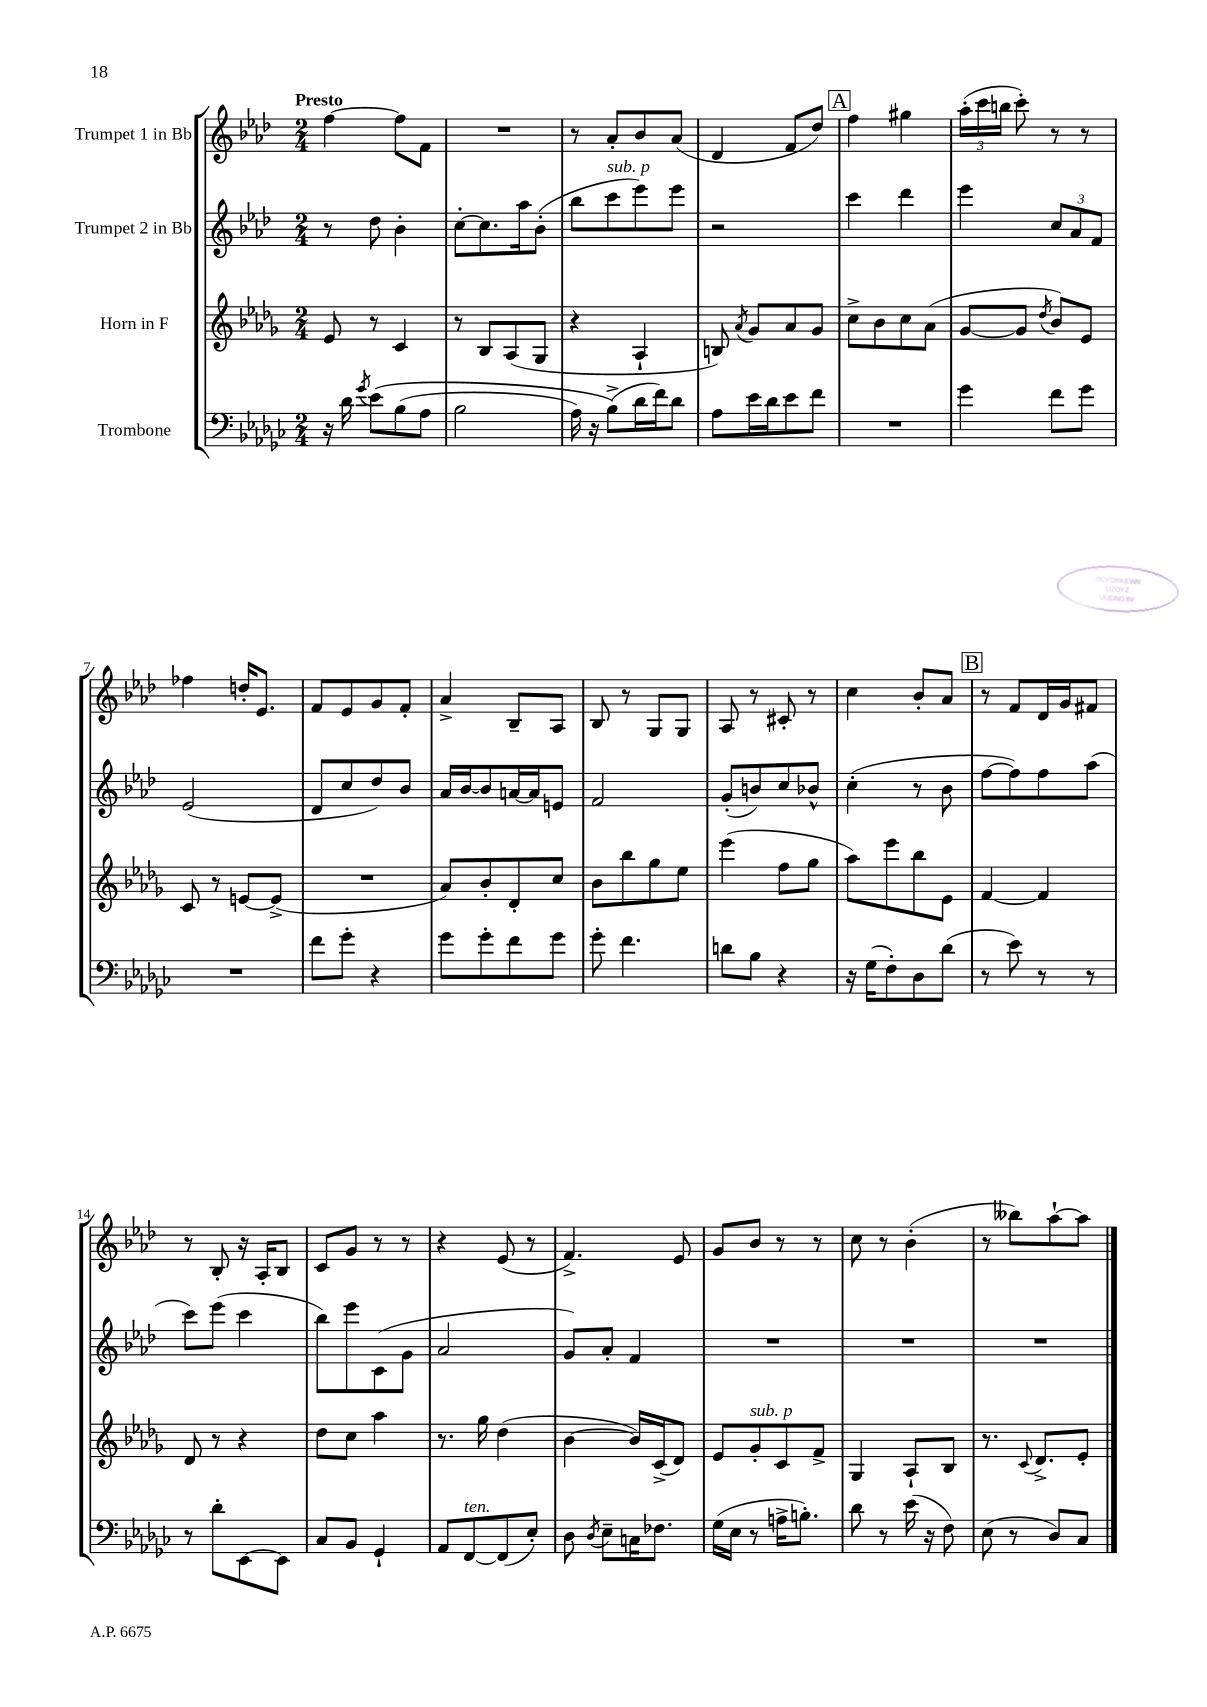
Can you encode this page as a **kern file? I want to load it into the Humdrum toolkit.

**kern	**kern	**kern	**kern
*part4	*part3	*part2	*part1
*staff4	*staff3	*staff2	*staff1
*I"Trombone	*I"Horn in F	*I"Trumpet 2 in Bb	*I"Trumpet 1 in Bb
*clefF4	*clefG2	*clefG2	*clefG2
*k[b-e-a-d-g-c-]	*k[b-e-a-d-g-]	*k[b-e-a-d-]	*k[b-e-a-d-]
*M2/4	*M2/4	*M2/4	*M2/4
=1	=1	=1	=1
!	!	!	!LO:TX:a:B:t=Presto
16r	8e-/	8r	[4ff\
16d-\	.	.	.
8qg-/	.	.	.
(8e-\L	8r	8dd-\	.
(8B-\	4c/	4b-'\	8ff\L]
8A-\J	.	.	8f\J
=2	=2	=2	=2
2B-\	8r	[8cc'\L	2r
.	8B-/L	8.cc\]	.
.	(8A-/	.	.
.	.	16aa-\k	.
.	8G-/J	(8b-'\J	.
=3	=3	=3	=3
16A-\)	4r	8bb-\L	8r
16r	.	.	.
!	!	!LO:TX:a:i:t=sub. p	!
(8B-^\L)	.	8ccc\	8a-'/L
16d-\L	4A-`/	8eee-\)	8b-/
16f\J)	.	.	.
8d-\J	.	8eee-\J	(8a-/J
=4	=4	=4	=4
8A-\L	8Bn/)	2r	4d-/
.	8qa-/	.	.
16e-\L	8g-/L	.	.
16d-\J	.	.	.
8e-\	8a-/	.	8f/L
8f\J	8g-/J	.	8dd-/J)
!!LO:REH:place=s1:t=A
=5	=5	=5	=5
2r	8cc^\L	4ccc\	4ff\
.	8b-\	.	.
.	8cc\	4ddd-\	4gg#X\
.	(8a-\J	.	.
=6	=6	=6	=6
4g-\	[8g-/L	4eee-\	(24aa-'\LL
.	.	.	24ccc\
.	.	.	24bbn\JJ
.	8g-/J]	.	8ccc'\)
.	8qdd-/	.	.
8f\L	8b-/L)	12cc/L	8r
.	.	12a-/	.
8g-\J	8e-/J	.	8r
.	.	12f/J	.
!!LO:LB:g=z
=7	=7	=7	=7
2r	8c/	(2e-/	4ff-X\
.	8r	.	.
.	[8en/L	.	16ddn'/KL
.	.	.	8.e-/J
.	(8e^/J]	.	.
=8	=8	=8	=8
8f\L	2r	8d-/L	8f/L
8g-'\J	.	8cc/	8e-/
4r	.	8dd-/)	8g/
.	.	8b-/J	8f'/J
=9	=9	=9	=9
8g-\L	8a-/L)	16a-/LL	4a-^/
.	.	[16b-/J	.
8g-'\	8b-'/	8b-/]	.
8f\	8d-'/	[16an/L	8B-~/L
.	.	16a/J]	.
8g-\J	8cc/J	8en/J	8A-/J
=10	=10	=10	=10
8g-'\	8b-\L	2f/	8B-/
4.f\	8bb-\	.	8r
.	8gg-\	.	8G/L
.	8ee-\J	.	8G/J
=11	=11	=11	=11
8dn\L	(4eee-\	(8g'/L	8A-/
8B-\J	.	8bn/)	8r
4r	8ff\L	8cc/	8c#X'/
.	8gg-\J	8b-X^^/J	8r
=12	=12	=12	=12
16r	8aa-\L)	(4cc'\	4cc\
(16G-\KL	.	.	.
8F'\)	8eee-\	.	.
8D-\	8bb-\	8r	8b-'/L
(8d-\J	8e-\J	8b-\	8a-/J
!!LO:REH:place=s1:t=B
=13	=13	=13	=13
8r	[4f/	[8ff\L	8r
8e-\)	.	8ff\])	8f/L
8r	4f/]	8ff\	16d-/L
.	.	.	16g/J
8r	.	(8aa-\J	8f#X/J
!!LO:LB:g=z
=14	=14	=14	=14
8r	8d-/	8ccc\L)	8r
8d-'\L	8r	(8eee-\J	8B-'/
[8EE-\	4r	4ccc\	16r
.	.	.	16A-'/KL
8EE-\J]	.	.	8B-/J
=15	=15	=15	=15
8C-/L	8dd-\L	8bb-\L)	8c/L
8BB-/J	8cc\J	8eee-\	8g/J
4GG-`/	4aa-\	(8c\	8r
.	.	8g\J	8r
=16	=16	=16	=16
8AA-/L	8.r	2a-/	4r
!LO:TX:a:i:t=ten.	!	!	!
[8FF/	.	.	.
.	16gg-\	.	.
(8FF/]	(4dd-\	.	(8e-/
8E-'/J)	.	.	8r
=17	=17	=17	=17
8D-\	[4b-\	8g/L)	4.f^/)
8qD-/	.	.	.
8E-~\L	.	8a-'/J	.
16Cn\K	16b-/LL])	4f/	.
8.F-X\J	(16c^/J	.	.
.	8d-/J)	.	8e-/
=18	=18	=18	=18
(16G-\LL	8e-/L	2r	8g/L
16E-\JJ	.	.	.
!	!LO:TX:a:i:t=sub. p	!	!
8r	8g-'/	.	8b-/J
16An^\KL	8c/	.	8r
8.Bn'\J)	.	.	.
.	8f^/J	.	8r
=19	=19	=19	=19
8d-\	4G-/	2r	8cc\
8r	.	.	8r
(16e-\	8A-`/L	.	(4b-'\
16r	.	.	.
8F\)	8B-/J	.	.
=20	=20	=20	=20
(8E-\	8.r	2r	8r
8r	.	.	8bb--X\L)
.	8qqc/	.	.
.	8.d-^/L	.	.
8D-/L)	.	.	[8aa-`\
8C-/J	8e-'/J	.	8aa-\J]
==	==	==	==
*-	*-	*-	*-
